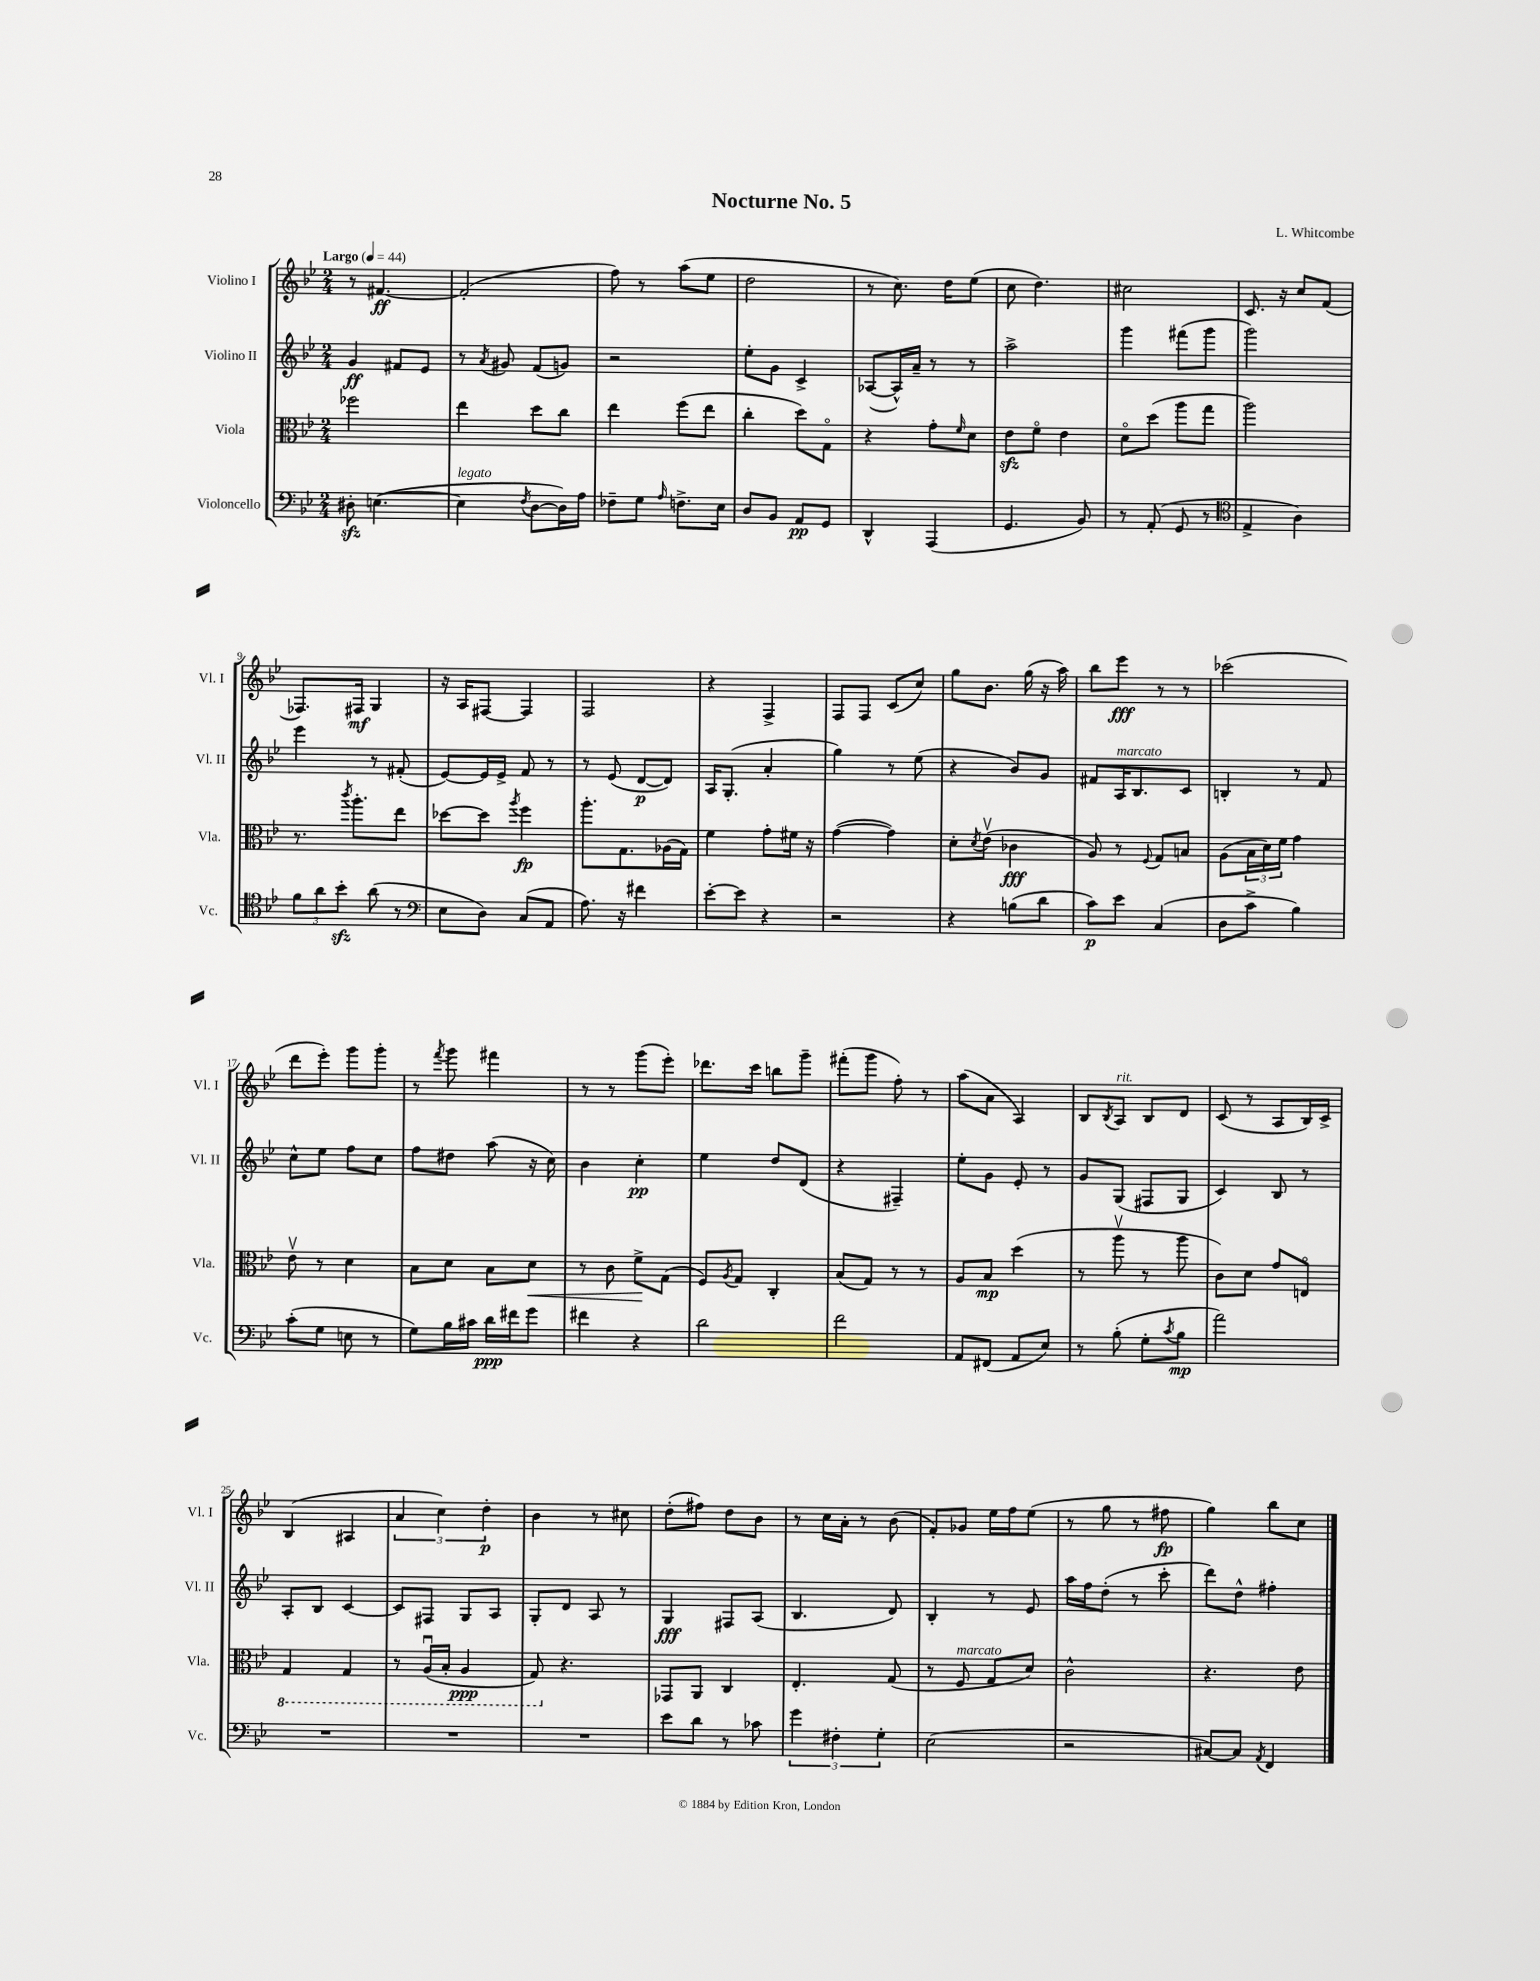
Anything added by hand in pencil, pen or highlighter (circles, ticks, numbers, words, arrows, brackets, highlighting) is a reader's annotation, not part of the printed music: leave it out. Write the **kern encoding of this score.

**kern	**kern	**kern	**kern
*staff4	*staff3	*staff2	*staff1
*clefF4	*clefC3	*clefG2	*clefG2
*k[b-e-]	*k[b-e-]	*k[b-e-]	*k[b-e-]
*M2/4	*M2/4	*M2/4	*M2/4
*MM44	*MM44	*MM44	*MM44
8D#'\	2ff-\	4g/	8r
([4.E\	.	.	[4.f#/
.	.	8f#/L	.
.	.	8e-/J	.
=	=	=	=
4E\]	4ee-\	8r	(2f#'/]
.	.	8qa/	.
.	.	8g#/	.
8qF/	.	.	.
[8D\L	8dd\L	(8f/L	.
16D\]L)	8cc\J	8g/J)	.
16A\JJ	.	.	.
=	=	=	=
8F-~\L	4ee-\	2r	8ff\)
8G\J	.	.	8r
16qqA/	.	.	.
8.F^\L	(8ff\L	.	(8aa\L
.	8ee-\J	.	8ee-\J
16E-\Jk	.	.	.
=	=	=	=
8D/L	4cc'\	8ee-'\L	2dd\
8BB-/J	.	8g\J	.
8AA/L	8dd\L)	4c^/	.
8GG/J	8Go\J	.	.
=	=	=	=
4DD^^/	4r	([8A-/L	8r
.	.	16A-^^/]L)	8.cc\)
.	.	16a~/JJ	.
(4AAA/	8g'\L	8r	.
.	.	.	16dd\LK
.	16qqf/	.	.
.	8d\J	8r	(8ee-\J
=	=	=	=
4.GG/	8e-\L	2aa^\	8cc\
.	8fo\J	.	4.dd\)
.	4e-\	.	.
8BB-/)	.	.	.
=	=	=	=
8r	8do\L	4ggg\	2cc#\
(8AA'/	(8dd\J	.	.
8GG/	8aa\L	(8fff#\L	.
8r	8gg\J	8ggg\J	.
=	=	=	=
*clefC4	*	*	*
4E-^/	2aa\)	2ggg\)	8.c/
.	.	.	16r
4A\)	.	.	8cc/L
.	.	.	(8f/J
=	=	=	=
12f\L	8.r	4eee-\	8.F-/L)
12a\	.	.	.
12b-'\J	.	.	.
.	8qccc/	.	.
.	8.aa'\L	.	16F#/Jk
(8a\	.	8r	4G/
8r	8ee-\J	(8f#'/	.
=	=	=	=
*clefF4	*	*	*
8E-\L	[8dd-\L	[8e-/L)	16r
.	.	.	16A/LK
8D\J)	8dd-\]J	16e-/]L	[8F#/J
.	.	16e-^/JJ	.
.	8qaa/	.	.
(8C/L	4ff\	8f/	4F#/]
8AA/J	.	8r	.
=	=	=	=
8.A\)	8.aa'\L	8r	2F/
.	.	(8e-/	.
16r	8.G\	.	.
4f#\	.	[8d/L	.
.	(16A-\L	8d/]J)	.
.	16G\JJ)	.	.
=	=	=	=
[8e-'\L	4f\	16A/LK	4r
.	.	(8.G'/J	.
8e-\]J	.	.	.
4r	8g'\L	4a'/	4F^/
.	16f#\Jk	.	.
.	16r	.	.
=	=	=	=
2r	([4g\	4gg\)	8F/L
.	.	.	8F/J
.	4g\])	8r	(8c/L
.	.	(8ee-\	8cc/J)
=	=	=	=
4r	8d'\L	4r	8gg\L
.	8qd/	.	.
.	(8e-v\J	.	8.b-\J
(8B\L	4c-\	8b-/L)	.
.	.	.	(16gg\
8d\J	.	8g/J	16r
.	.	.	16aa\)
=	=	=	=
8c\L)	8A/)	8f#/L	8bb-\L
8e-\J	8r	16A/K	8eee-\J
.	.	8.B-/	.
.	8qqF/	.	.
(4C/	8G/L	.	8r
.	8B/J	8c/J	8r
=	=	=	=
8D\L	(8A\L	4B'/	(2ccc-\
8c^\J	24B-\L	.	.
.	24d\)	.	.
.	24f\JJ	.	.
4B-\)	4g\	8r	.
.	.	8f/	.
=	=	=	=
(8c'\L	8e-v\	8cc^^\L	8ddd\L
8G\J	8r	8ee-\J	8eee-'\J)
8E\	4d\	8ff\L	8ggg\L
8r	.	8cc\J	8ggg'\J
=	=	=	=
8G\L)	8B-\L	8ff\L	8r
.	.	.	8qfff/
16B-\L	8d\J	8dd#\J	8ggg\
16c#\JJ	.	.	.
16d\LL	8B-\L	(8aa\	4fff#\
16f#\J	.	.	.
8g\J	8d\J	16r	.
.	.	16cc\)	.
=	=	=	=
4f#\	8r	4b-\	8r
.	8c\	.	8r
4r	8f^\L	4cc'\	(8ggg\L
.	(8G\J	.	8eee-'\J)
=	=	=	=
2d\	8F/L)	4ee-\	8.ddd-\L
.	8qA/	.	.
.	8G/J	.	.
.	.	.	16ccc\Jk
.	4C'/	8dd/L	8bb\L
.	.	(8d/J	8ggg~\J
=	=	=	=
2f\	(8B-/L	4r	(8fff#'\L
.	8G/J)	.	8ggg\J
.	8r	4F#~/)	8ff'\)
.	8r	.	8r
=	=	=	=
8AA/L	8A/L	8ee-'\L	(8aa\L
(8FF#/J	8B-/J	8g\J	8a\J
8AA/L	(4dd\	8e-'/	4A/)
8E-/J)	.	8r	.
=	=	=	=
8r	8r	8g/L	8B-/L
.	.	.	8qB-/
(8B-'\	8aav\	(8G/J	8A/J
8G'\L	8r	8F#/L	8B-/L
8qc/	.	.	.
8B-\J	8aa\	8G/J	8d/J
=	=	=	=
2a\)	8c\L)	4c/)	(8c/
.	8d\J	.	8r
.	8g/L	8B-/	8A/L
.	8Eo/J	8r	16B-/L)
.	.	.	16c^/JJ
=	=	=	=
2r	4GG/	8A'/L	(4B-/
.	.	8B-/J	.
.	4GG/	[4c/	4A#/
=	=	=	=
2r	8r	8c/]L	6a/
.	(16AAu/LL	8F#/J	.
.	.	.	6cc\)
.	16BB-'/JJ	.	.
.	4AA/	8G/L	.
.	.	.	6dd'\
.	.	8A/J	.
=	=	=	=
2r	8GG/)	8G'/L	4b-\
.	4.r	8d/J	.
.	.	8A/	8r
.	.	8r	8cc#\
=	=	=	=
8e-\L	8GG-/L	4G/	(8dd'\L
8d\J	8AA/J	.	8ff#\J)
8r	4C/	8F#/L	8dd\L
8c-\	.	(8A/J	8b-\J
=	=	=	=
6g\	4.E-'/	4.B-/	8r
.	.	.	16cc\LL
6F#'\	.	.	.
.	.	.	16a'\JJ
.	.	.	8r
6G'\	.	.	.
.	(8G/	8d/)	(8b-\
=	=	=	=
(2E-\	8r	4B-'/	8f'/L)
.	8F/	.	8g-/J
.	8G/L	8r	16ee-\LL
.	.	.	16ff\J
.	8d/J)	8e-/	(8ee-\J
=	=	=	=
2r	2c^^\	16aa\LL	8r
.	.	16ff\J	.
.	.	(8dd'\J	8gg\
.	.	8r	8r
.	.	8ccc'\	8ff#\
=	=	=	=
[8C#/L)	4.r	8ddd\L)	4gg\)
8C#/]J	.	8dd^^\J	.
8qAA/	.	.	.
4FF/	.	4ff#'\	8bb-\L
.	8e-\	.	8cc\J
==	==	==	==
*-	*-	*-	*-
